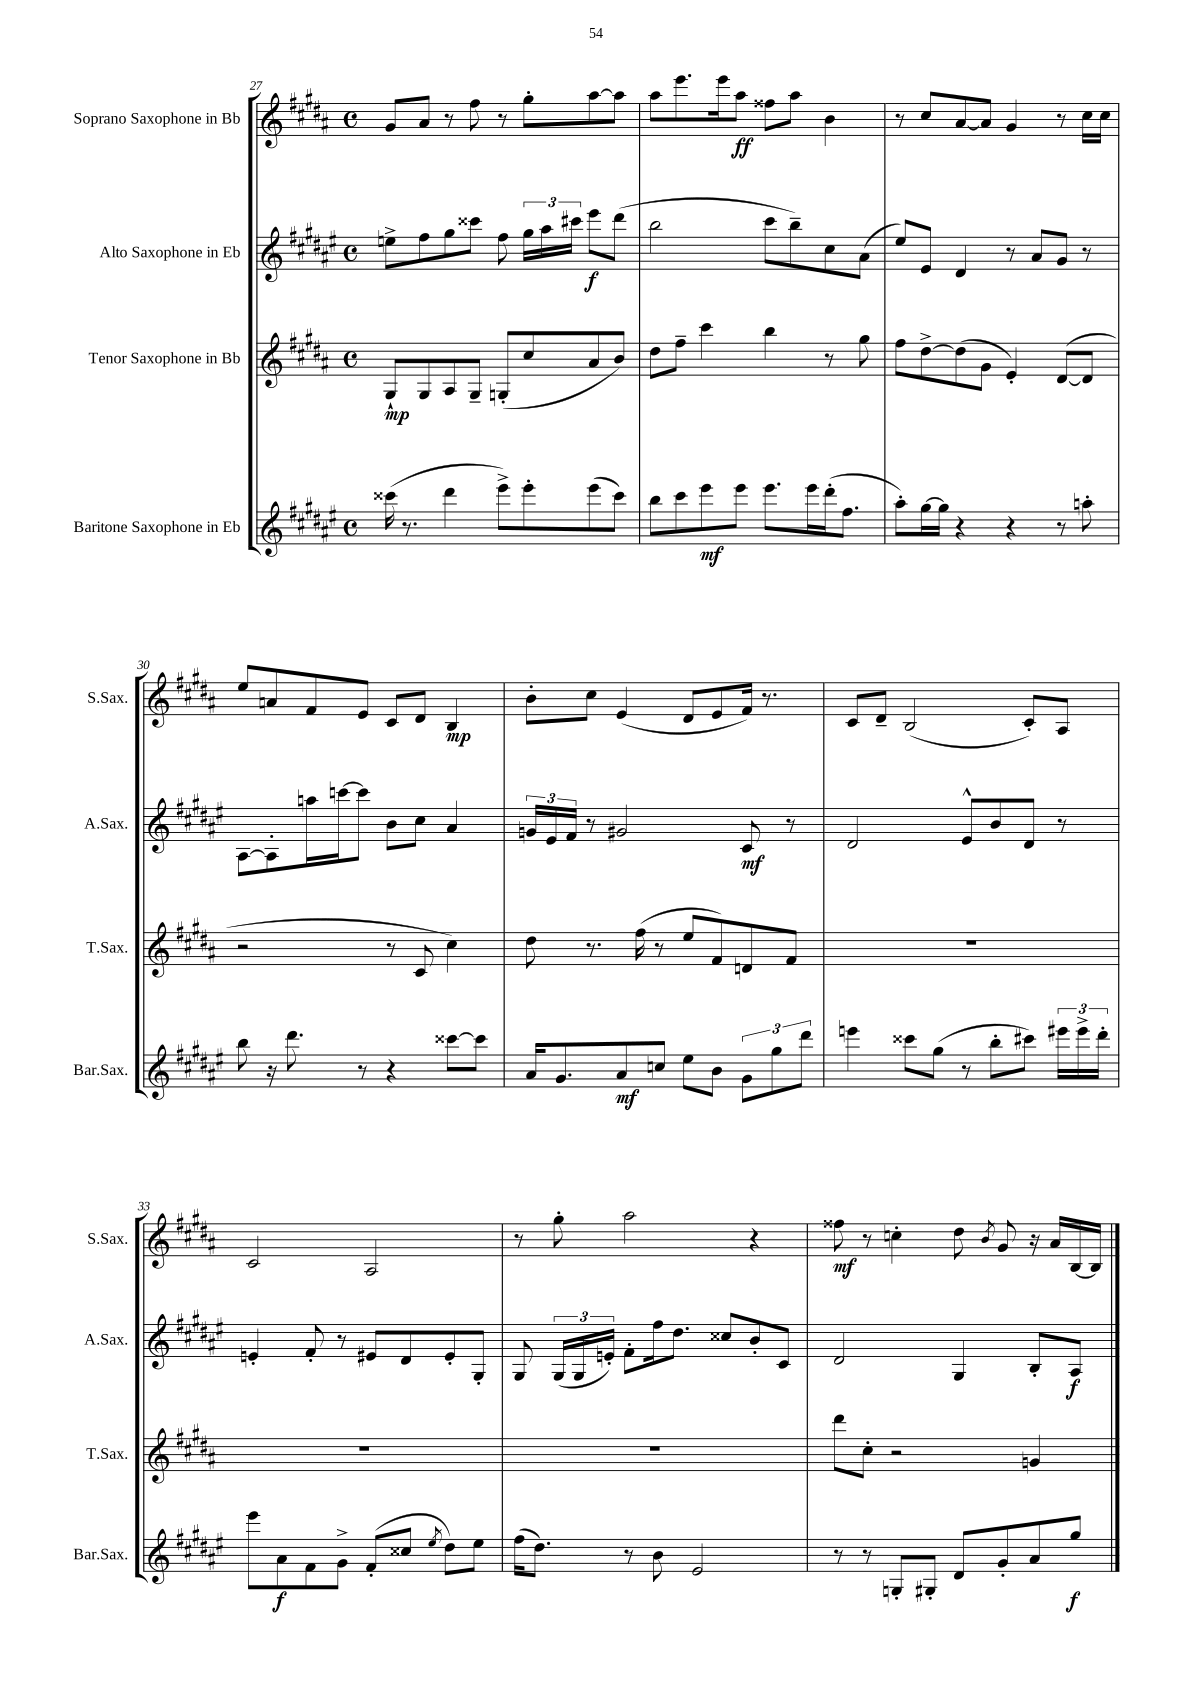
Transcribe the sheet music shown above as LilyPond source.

<<
\new StaffGroup <<
\new Staff = "s0" \with { instrumentName = "Soprano Saxophone in Bb" shortInstrumentName = "S.Sax." } {
    \clef treble \key b \major \defaultTimeSignature \time 4/4
    \autoBeamOff gis'8[ ais'8] r8 fis''8 r8 gis''8[-. ais''8~ ais''8] |
    ais''8[ e'''8. e'''16 ais''8]\ff fisis''8[ ais''8] b'4 |
    r8 cis''8[ ais'8~ ais'8] gis'4 r8 cis''16[ cis''16] |
    e''8[ a'8 fis'8 e'8] cis'8[ dis'8] b4\mp |
    b'8[-. cis''8] e'4( dis'8[ e'8 fis'16]) r8. |
    cis'8[ dis'8]-- b2( cis'8[-.) ais8] |
    cis'2 ais2 |
    r8 gis''8-. ais''2 r4 |
    fisis''8\mf r8 c''4-. dis''8 \acciaccatura { b'8 } gis'8 r16 ais'16[ b16~ b16] \bar "|." |
}
\new Staff = "s1" \with { instrumentName = "Alto Saxophone in Eb" shortInstrumentName = "A.Sax." } {
    \clef treble \key fis \major \defaultTimeSignature \time 4/4
    \autoBeamOff e''8[-> fis''8 gis''8 cisis'''8] fis''8 \tuplet 3/2 { gis''16[ ais''16 cis'''16] } eis'''8[\f dis'''8]( |
    b''2 cis'''8[ b''8--) cis''8 ais'8]( |
    eis''8[) eis'8] dis'4 r8 ais'8[ gis'8] r8 |
    ais8[~ ais8-. a''16 c'''16~ c'''8] b'8[ cis''8] ais'4 |
    \tuplet 3/2 { g'16[ eis'16 fis'16] } r8 gis'2 cis'8\mf r8 |
    dis'2 eis'8[-^ b'8 dis'8] r8 |
    e'4-. fis'8-. r8 eis'8[ dis'8 eis'8-. gis8]-. |
    gis8 \tuplet 3/2 { gis16[( gis16 e'16]-.) } fis'8[-. fis''16 dis''8.] cisis''8[ b'8-. cis'8] |
    dis'2 gis4 b8[-. ais8]\f \bar "|." |
}
\new Staff = "s2" \with { instrumentName = "Tenor Saxophone in Bb" shortInstrumentName = "T.Sax." } {
    \clef treble \key b \major \defaultTimeSignature \time 4/4
    \autoBeamOff gis8[-!\mp gis8 ais8 gis8]-- g8[-.( cis''8 ais'8 b'8]) |
    dis''8[ fis''8]-- cis'''4 b''4 r8 gis''8 |
    fis''8[ dis''8~-> dis''8( gis'8] e'4-.) dis'8[~( dis'8] |
    r2 r8 cis'8 cis''4) |
    dis''8 r8. fis''16( r8 e''8[ fis'8) d'8 fis'8] |
    R1 |
    R1 |
    R1 |
    dis'''8[ cis''8]-. r2 g'4 \bar "|." |
}
\new Staff = "s3" \with { instrumentName = "Baritone Saxophone in Eb" shortInstrumentName = "Bar.Sax." } {
    \clef treble \key fis \major \defaultTimeSignature \time 4/4
    \autoBeamOff cisis'''16( r8. dis'''4 eis'''8[->) eis'''8-. eis'''8( cisis'''8]) |
    b''8[ cis'''8 eis'''8\mf eis'''8] eis'''8.[ eis'''16 dis'''16-.( fis''8.] |
    ais''8[-.) gis''16~ gis''16] r4 r4 r8 a''8-. |
    b''8 r16 dis'''8. r8 r4 cisis'''8[~ cisis'''8] |
    ais'16[ gis'8. ais'8\mf c''8] eis''8[ b'8] \tuplet 3/2 { gis'8[ gis''8 dis'''8] } |
    e'''4 cisis'''8[ gis''8]( r8 b''8[-. cis'''8]) \tuplet 3/2 { eis'''16[ eis'''16-> dis'''16]-. } |
    eis'''8[ ais'8\f fis'8 gis'8]-> fis'8[-.( cisis''8] \acciaccatura { eis''8 } dis''8[) eis''8] |
    fis''16[( dis''8.]) r8 b'8 eis'2 |
    r8 r8 g8[-. gis8]-. dis'8[ gis'8-. ais'8 gis''8]\f \bar "|." |
}
>>
>>
\layout { \context { \Score currentBarNumber = #27 } }
